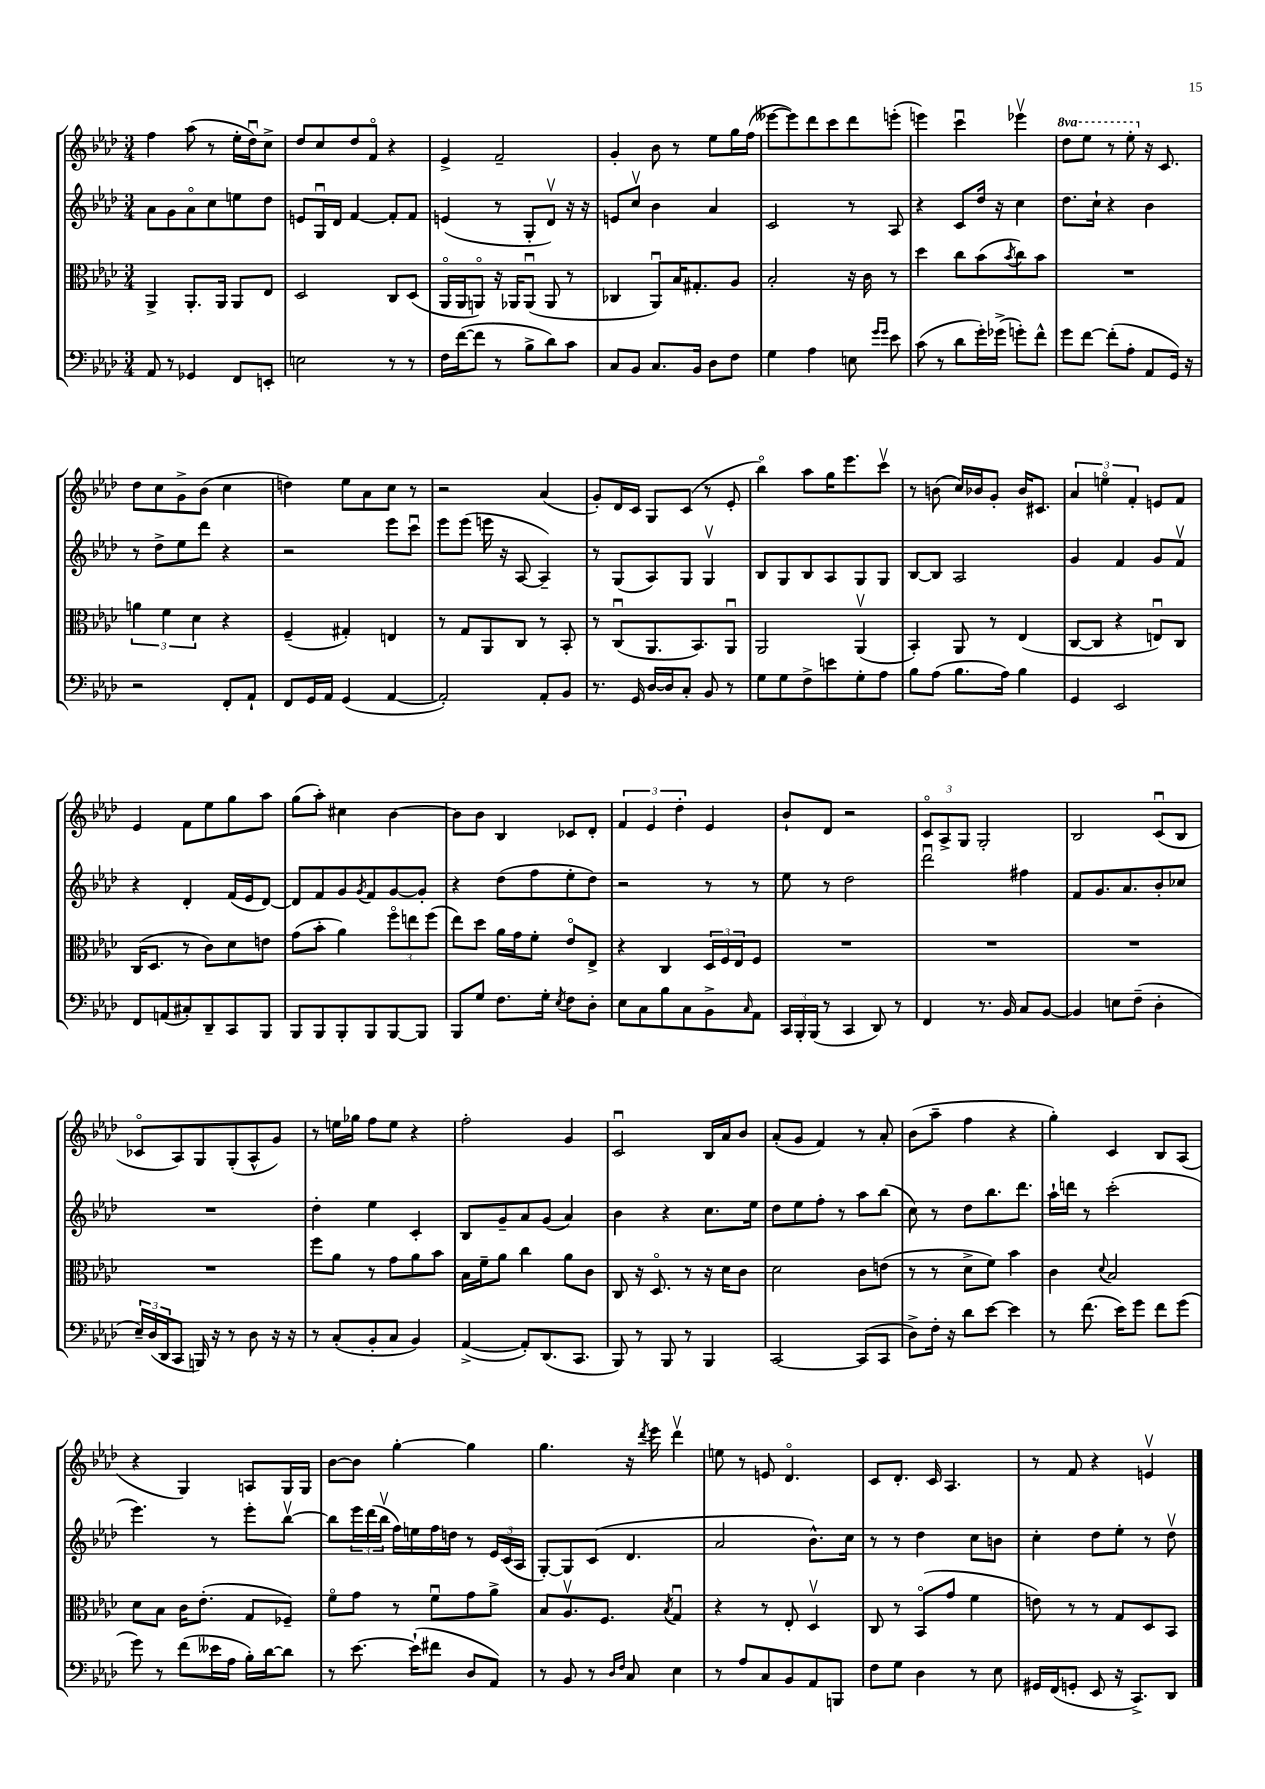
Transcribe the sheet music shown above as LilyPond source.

<<
\new StaffGroup <<
\new Staff = "s0" {
    \clef treble \key aes \major \numericTimeSignature \time 3/4 \set Staff.ottavationMarkups = #ottavation-simple-ordinals
    f''4 aes''8( r8 ees''16-. des''16\downbow) c''8-> |
    des''8 c''8 des''8 f'8\flageolet r4 |
    ees'4-> f'2-- |
    g'4-. bes'8 r8 ees''8 g''16 f''16( |
    eeses'''8~ eeses'''8) des'''8 c'''8 des'''8 e'''8-.( |
    e'''4) c'''4\downbow ees'''4\upbow |
    \ottava #1 des'''8 ees'''8 r8 ees'''8-. \ottava #0 r16 c'8. |
    des''8 c''8 g'8-> bes'8( c''4 |
    d''4) ees''8 aes'8 c''8 r8 |
    r2 aes'4( |
    g'8-.) des'16 c'16 g8 c'8( r8 ees'8-. |
    bes''4\flageolet) aes''8 g''16 ees'''8. c'''8\upbow |
    r8 b'8( c''16) bes'16 g'8-. bes'16 cis'8. |
    \tuplet 3/2 { aes'4 e''4\flageolet f'4-. } e'8 f'8 |
    ees'4 f'8 ees''8 g''8 aes''8 |
    g''8( aes''8-.) cis''4 bes'4~ |
    bes'8 bes'8 bes4 ces'8 des'8-. |
    \tuplet 3/2 { f'4 ees'4 des''4-. } ees'4 |
    bes'8-! des'8 r2 |
    \tuplet 3/2 { c'8\flageolet aes8-> g8 } g2-. |
    bes2 c'8\downbow( bes8 |
    ces'8\flageolet aes8) g8 g8-.( aes8-^ g'8) |
    r8 e''16 ges''16 f''8 e''8 r4 |
    f''2-. g'4 |
    c'2\downbow bes16 aes'16 bes'8 |
    aes'8-.( g'8 f'4) r8 aes'8-. |
    bes'8( aes''8-- f''4 r4 |
    g''4-.) c'4 bes8 aes8( |
    r4 g4) a8 g16 g16 |
    bes'8~ bes'8 g''4~-. g''4 |
    g''4. r16 \acciaccatura { des'''8 } ees'''16 des'''4\upbow |
    e''8 r8 e'8 des'4.\flageolet |
    c'8 des'8.-. c'16 aes4. |
    r8 f'8 r4 e'4\upbow \bar "|." |
}
\new Staff = "s1" {
    \clef treble \key aes \major \numericTimeSignature \time 3/4
    aes'8 g'8 aes'8\flageolet c''8 e''8 des''8 |
    e'8 g16\downbow des'16 f'4~ f'8-. f'8 |
    e'4( r8 g8-. des'8\upbow) r16 r16 |
    e'8 c''8\upbow bes'4 aes'4 |
    c'2 r8 aes8 |
    r4 c'8 des''16 r16 c''4 |
    des''8. c''16-! r4 bes'4 |
    r8 des''8-> ees''8 des'''8 r4 |
    r2 ees'''8 c'''8\downbow |
    ees'''8 ees'''8( e'''16 r16 aes8~ aes4--) |
    r8 g8( aes8) g8 g4\upbow |
    bes8 g8 bes8 aes8 g8 g8 |
    bes8~ bes8 aes2 |
    g'4 f'4 g'8 f'8\upbow |
    r4 des'4-. f'16( ees'16 des'8~) |
    des'8 f'8 g'8 \acciaccatura { g'8 } f'8 g'8~ g'8-. |
    r4 des''8( f''8 ees''8-. des''8) |
    r2 r8 r8 |
    ees''8 r8 des''2 |
    des'''2\downbow fis''4 |
    f'8 g'8. aes'8. bes'8-. ces''8 |
    R2. |
    des''4-. ees''4 c'4-. |
    bes8 g'8-- aes'8 g'8( aes'4) |
    bes'4 r4 c''8. ees''16 |
    des''8 ees''8 f''8-. r8 aes''8 bes''8( |
    c''8) r8 des''8 bes''8. des'''8. |
    aes''16-! d'''16 r8 c'''2-.( |
    ees'''4.) r8 ees'''8-. bes''8~\upbow |
    bes''8 \tuplet 3/2 { ees'''16 des'''16( bes''16\upbow } f''16) e''16 f''16 d''16 r8 \tuplet 3/2 { ees'16 c'16( aes16 } |
    g8~-.) g8 c'8( des'4. |
    aes'2 bes'8.-^) c''16 |
    r8 r8 des''4 c''8 b'8 |
    c''4-. des''8 ees''8-. r8 des''8\upbow \bar "|." |
}
\new Staff = "s2" {
    \clef alto \key aes \major \numericTimeSignature \time 3/4
    aes,4-> aes,8.-. aes,16 aes,8 ees8 |
    des2 c8 des8( |
    aes,16\flageolet aes,16 a,8\flageolet) r16 aes,16 aes,8\downbow( aes,8 r8 |
    ces4 aes,8\downbow) bes16 gis8.-. aes8 |
    bes2-. r16 c'16 r8 |
    des''4 c''8 bes'8( \acciaccatura { bes'8 } c''8) bes'8 |
    R2. |
    \tuplet 3/2 { a'4 f'4 des'4 } r4 |
    f4--( gis4-.) e4 |
    r8 g8 aes,8 c8 r8 bes,8-. |
    r8 c8\downbow( aes,8. bes,8.) aes,8\downbow |
    aes,2 aes,4\upbow( |
    bes,4-.) aes,8 r8 ees4( |
    c8~ c8 r4 e8\downbow) c8 |
    c16( des8. r8 c'8) des'8 e'8 |
    g'8( bes'8-. aes'4) \tuplet 3/2 { f''8\flageolet e''8 f''8( } |
    ees''8) des''8 aes'16 g'16 f'8-. ees'8\flageolet ees8-> |
    r4 c4 \tuplet 3/2 { des16 f16 ees16 } f8 |
    R2. |
    R2. |
    R2. |
    R2. |
    f''8 aes'8 r8 g'8 aes'8 bes'8 |
    bes16 f'16-- aes'8 c''4 aes'8 c'8 |
    c8 r16 des8.\flageolet r8 r16 des'16 c'8 |
    des'2 c'8 e'8( |
    r8 r8 des'8-> f'8) bes'4 |
    c'4 \appoggiatura { des'8 } bes2 |
    des'8 bes8 c'16 ees'8.-.( g8 fes8--) |
    f'8\flageolet g'8 r8 f'8\downbow g'8 aes'8-> |
    bes8 aes8.\upbow f8. \acciaccatura { bes8 } g4\downbow |
    r4 r8 ees8-. des4\upbow |
    c8 r8 bes,8\flageolet( g'8 f'4 |
    e'8) r8 r8 g8 des8 bes,8 \bar "|." |
}
\new Staff = "s3" {
    \clef bass \key aes \major \numericTimeSignature \time 3/4
    aes,8 r8 ges,4 f,8 e,8-. |
    e2 r8 r8 |
    f16 f'16~( f'8 r8 bes8-> des'8) c'8 |
    c8 bes,8 c8. bes,16 des8 f8 |
    g4 aes4 e8 \grace { g'16 g'16 } ees'8 |
    c'8( r8 des'8 g'16-.) ges'16->( g'8-.) f'8-^ |
    g'8 f'8~ f'8-.( aes8-. aes,8 g,16) r16 |
    r2 f,8-. aes,8-! |
    f,8 g,16 aes,16 g,4( aes,4~ |
    aes,2-.) aes,8-. bes,8 |
    r8. g,16 des16~ des16 c8-. bes,8 r8 |
    g8 g8 f8-> e'8 g8-. aes8 |
    bes8 aes8( bes8. aes16) bes4 |
    g,4 ees,2 |
    f,8 a,8( cis8-.) des,8-- c,8 bes,,8 |
    bes,,8 bes,,8 bes,,8-. bes,,8 bes,,8~ bes,,8 |
    bes,,8 g8 f8. g16-. \acciaccatura { ees8 } f8 des8-. |
    ees8 c8 bes8 c8 bes,8-> \grace { c16 } aes,8 |
    \tuplet 3/2 { c,16 bes,,16-. bes,,16( } r8 c,4 des,8) r8 |
    f,4 r8. bes,16 c8 bes,8~ |
    bes,4 e8 f8--( des4-. |
    \tuplet 3/2 { ees16--) des16( des,16 } c,8 b,,16) r16 r8 des8 r16 r16 |
    r8 c8-.( bes,8-. c8 bes,4) |
    aes,4~->( aes,8-.) des,8.( c,8. |
    bes,,8) r8 bes,,8 r8 bes,,4 |
    c,2~ c,8( c,8 |
    des8->) f16-. r16 des'8 ees'8~ ees'4 |
    r8 f'8.( ees'16) g'8 f'8 g'8( |
    g'8) r8 f'8( eeses'16 aes16 bes16-.) des'16~ des'8 |
    r8 ees'8.~ ees'16-!( fis'8 des8 aes,8) |
    r8 bes,8 r8 \grace { des16 f16 } c8 ees4 |
    r8 aes8 c8 bes,8 aes,8 b,,8 |
    f8 g8 des4 r8 ees8 |
    gis,16 f,16( g,8-. ees,8 r16 c,8.->) des,8 \bar "|." |
}
>>
>>
\layout { \context { \Score \remove "Bar_number_engraver" } }
